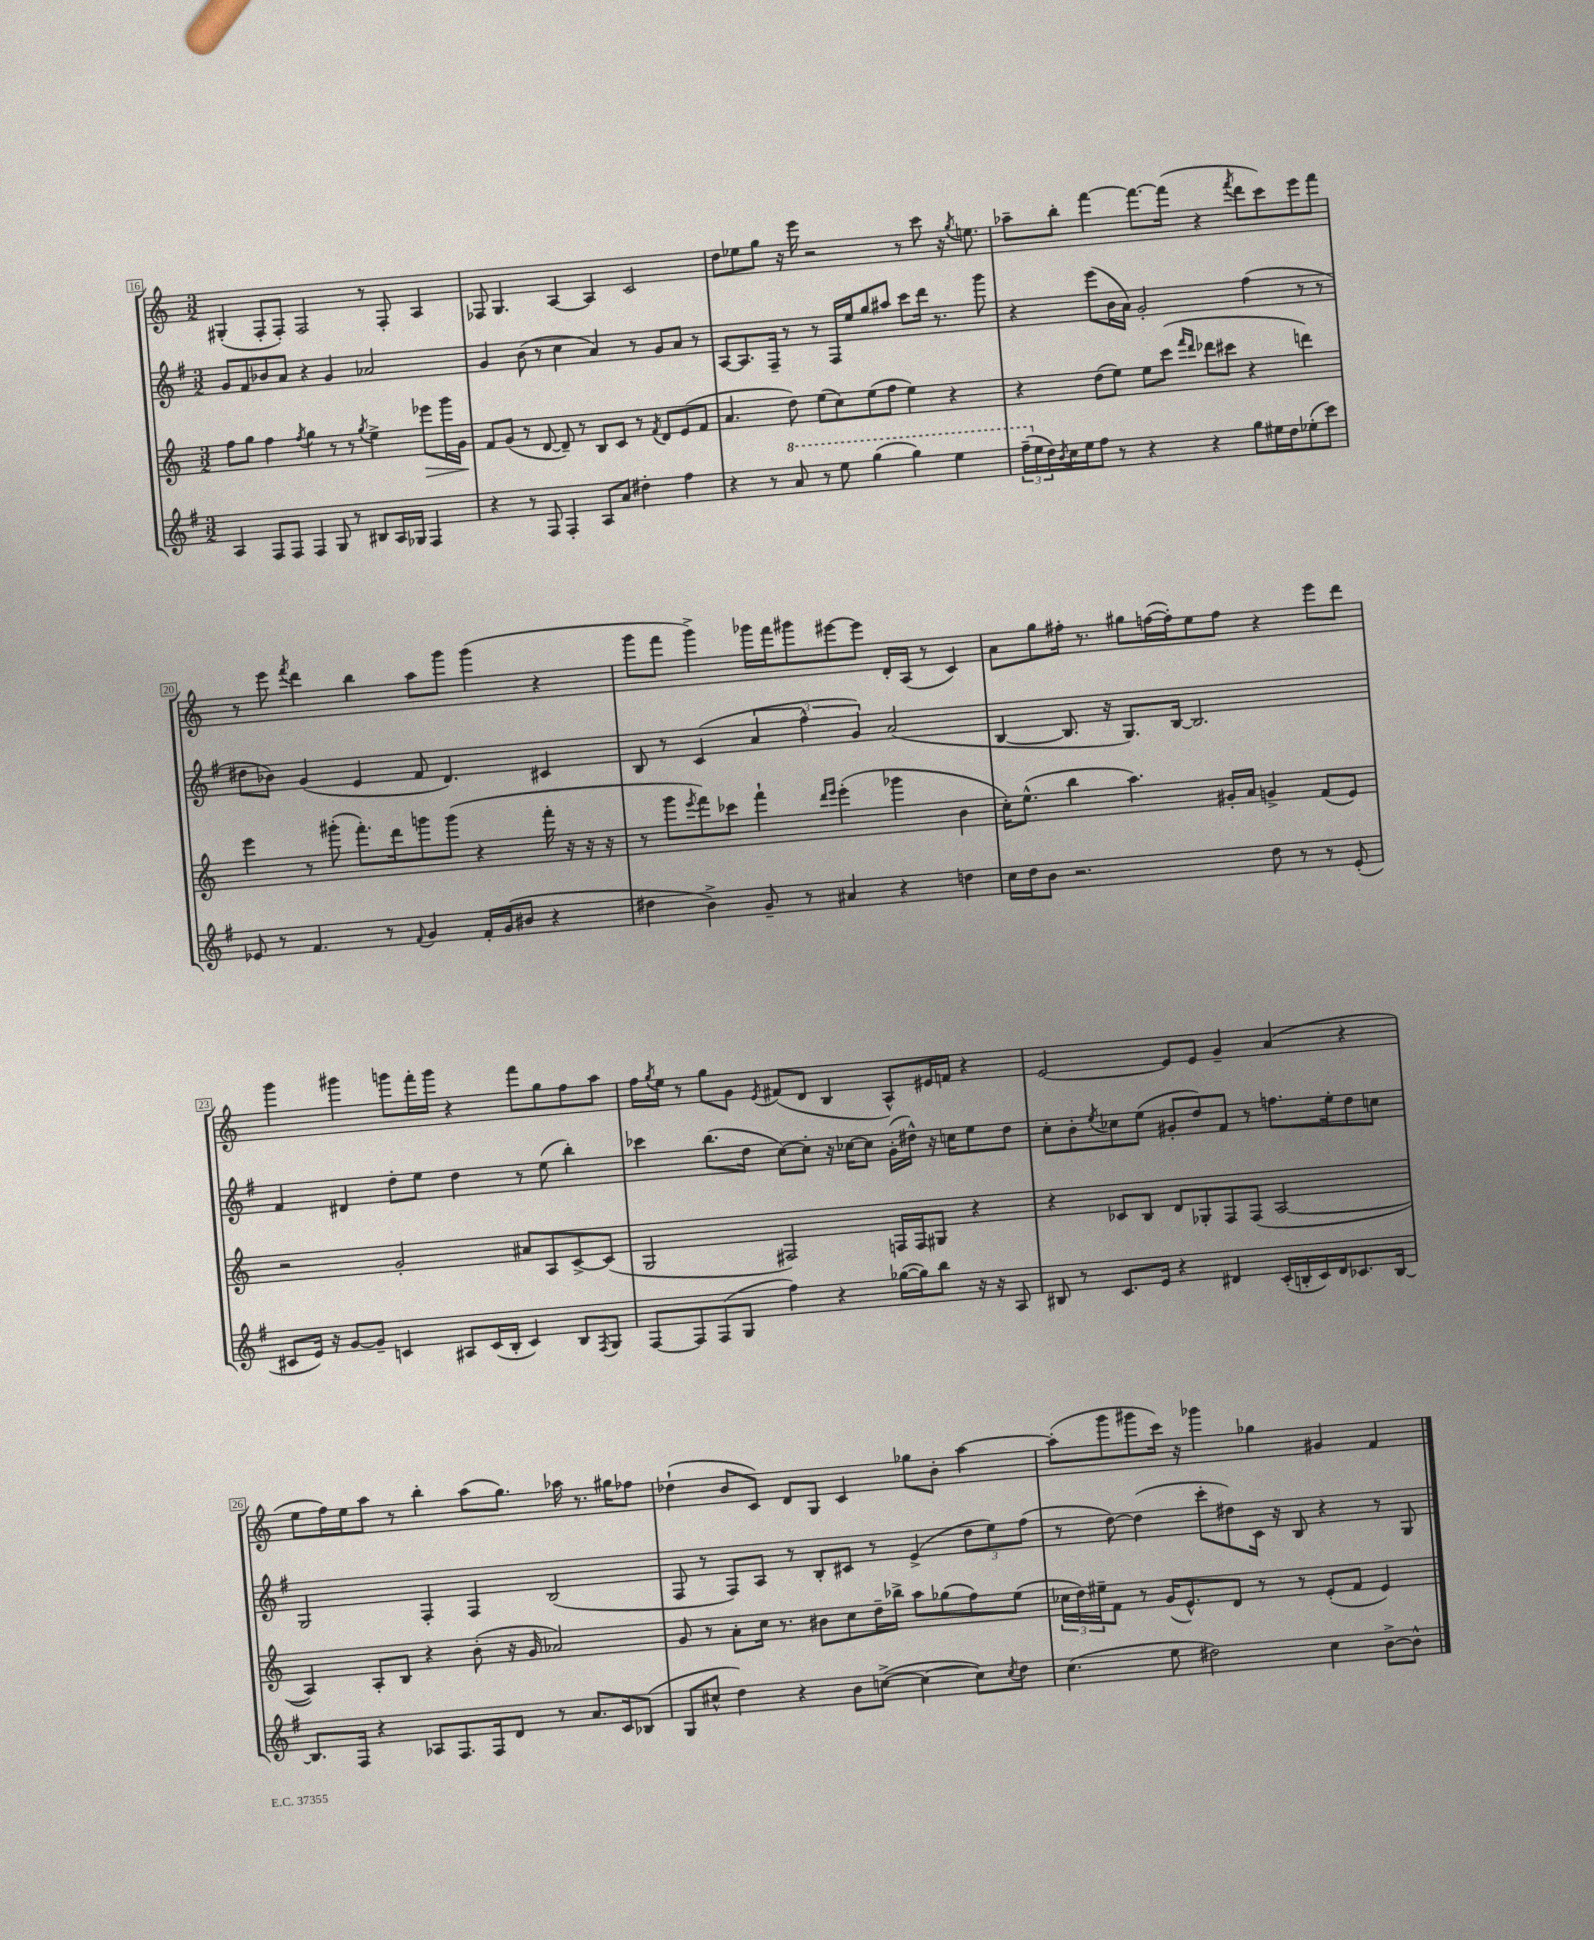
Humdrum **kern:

**kern	**kern	**dynam	**kern	**kern
*part4	*part3	*part3	*part2	*part1
*staff4	*staff3	*staff3	*staff2	*staff1
*clefG2	*clefG2	*	*clefG2	*clefG2
*k[f#]	*k[]	*	*k[f#]	*k[]
*M3/2	*M3/2	*	*M3/2	*M3/2
=16	=16	=16	=16	=16
4A/	8ff\L	.	8g/L	(4G#X'/
.	8gg\J	.	8f#/	.
8F#/L	4ff\	.	8b-X/	8F'/L
8F#/J	.	.	8a/J	8F'/J)
.	8qff/	.	.	.
4F#/	4gg\	.	4r	2F/
8G/	8r	.	4g/	.
8r	8r	.	.	.
.	8qgg/	.	.	.
8B#X/L	4ee^\	.	2a-X/	8r
16A/L	.	.	.	8F'/
16G-X/JJ	.	.	.	.
!	!	!LO:HP:b	!	!
4F#/	8eee-X\L	>	.	4A/
.	16ggg\L	.	.	.
.	16g\JJ	.	.	.
.	.	]	.	.
=17	=17	=17	=17	=17
4r	8f/L	.	4g/	8F-X/
.	(8g/J	.	.	4.G/
8r	8r	.	(8b\	.
8F#/	[8d/	.	8r	.
4F#'/	8d~/])	.	4cc\	[4A/
.	8r	.	.	.
8A/L	8B/L	.	4a/)	4A/]
8a/J	8c/J	.	.	.
4dd#X'\	8r	.	8r	2c/
.	8qf/	.	.	.
.	8d/L	.	8g/L	.
4ff#\	(8e/	.	8a/J	.
.	8f/J	.	8r	.
=18	=18	=18	=18	=18
4r	4.a/	.	[8A/L	8dd\L
.	.	.	8.A/]	8ee-X\
8r	.	.	.	8gg\J
.	.	.	16F#~/Jk	.
*8va	*	*	*	*
8aa/	8dd\)	.	8r	16r
.	.	.	.	16eee\
8r	(8ee\L	.	8r	2r
8eee\	8cc\)	.	16F#/LL	.
.	.	.	16ee/J	.
(4ggg\	(8ee\	.	8gg/	.
.	8ff\J	.	8aa#X/J	.
4ggg\)	4ee\)	.	8ccc\L	8r
.	.	.	16ddd\Jk	8ccc\
.	.	.	8.r	.
4eee\	4r	.	.	16r
.	.	.	.	8qgg/
.	.	.	.	8.een\
.	.	.	8ggg\	.
=19	=19	=19	=19	=19
(24fff#~\LL	4r	.	4r	8aa-X~\L
*X8va	*	*	*	*
24ee\	.	.	.	.
24dd\)	.	.	.	.
8qb/	.	.	.	.
16cc\	.	.	.	8bb'\J
16ee\J	.	.	.	.
8ff#\J	(8dd\L	.	(8eee\L	[4fff\
8r	8ee\J)	.	16b\L	.
.	.	.	16a\JJ)	.
4r	8ee\L	.	2g'/	8.fff\L_
.	(8ccc\J	.	.	.
.	.	.	.	(16fff\Jk]
.	16qqfff/LL	.	.	.
.	16qqddd/JJ	.	.	.
4r	8ddd-X\L	.	.	4r
.	8ccc#X\J	.	.	.
.	.	.	.	8qfff/
8gg\L	4r	.	(4ff#\	8ddd\L
16ee#X\L	.	.	.	8ccc\)
16dd\J	.	.	.	.
(8ee-X'\	4dddn\)	.	8r	8eee\
8ccc\J)	.	.	8r	8fff\J
!!LO:LB:g=z
=20	=20	=20	=20	=20
8e-X/	4eee\	.	8dd#X\L	8r
8r	.	.	8b-X\J)	8eee\
.	.	.	.	8qfff/
4.f#/	8r	.	(4g/	4ddd\
.	(8ggg#X'\	.	.	.
.	8.fff'\L)	.	4e/	4bb\
8r	.	.	.	.
.	16ddd\k	.	.	.
8qqf#/	.	.	.	.
4g/	8gggn\	.	8f#/	8aa\L
.	(8ggg\J	.	4.d/)	8ggg\J
16f#'/LL	4r	.	.	(4ggg\
(16g/J	.	.	.	.
8b#X/J	.	.	.	.
4r	16fff'\	.	4c#X/	4r
.	16r	.	.	.
.	16r	.	.	.
.	16r	.	.	.
=21	=21	=21	=21	=21
4dd#X\	8r	.	8B/	8ggg\L
.	8ggg\L	.	8r	8fff\J
.	8qeee/	.	.	.
4b^\)	8fff\)	.	(4c/	4ggg^\)
.	8ccc-X\J	.	.	.
8g~/	4fff`\	.	6a/	16ggg-X\LL
.	.	.	.	16fff\J
8r	.	.	.	8ggg#X\
.	.	.	6ff#^^\	.
.	16qqddd/LL	.	.	.
.	16qqeee/JJ	.	.	.
4a#X/	(4eee'\	.	.	[8eee#X\
.	.	.	6g/)	.
.	.	.	.	8eee#\J]
4r	4ggg-X\	.	(2a/	16d'/LL
.	.	.	.	(16A/JJ
.	.	.	.	8r
4ddn\	4b\	.	.	4c/)
=22	=22	=22	=22	=22
16cc\LL	16cc'\KL)	.	[4B/	8a\L
16dd\J	(8.ee^^\J	.	.	.
8b\J	.	.	.	8gg\
2.r	4bb\	.	8.B/]	16ff#X'\Jk
.	.	.	.	8.r
.	.	.	16r	.
.	4.aa\)	.	8.G/L)	8gg#X\L
.	.	.	.	([16ffn\L
.	.	.	[16B/Jk	16ff'\J])
.	.	.	2.B/]	8ee\
.	16g#X'/LL	.	.	8ff\J
.	16a/JJ	.	.	.
8dd\	4gn^/	.	.	4r
8r	.	.	.	.
8r	(8f/L	.	.	8eee\L
(8e'/	8e/J)	.	.	8ddd\J
!!LO:LB:g=z
=23	=23	=23	=23	=23
8c#X/L	2r	.	4f#/	4ggg\
16e/Jk)	.	.	.	.
16r	.	.	.	.
[8g/L	.	.	4d#X/	4ggg#X\
8g~/J]	.	.	.	.
4cn/	2g'/	.	8dd'\L	8gggn\L
.	.	.	8ee\J	16fff'\L
.	.	.	.	16ggg\JJ
8A#X/L	.	.	4dd\	4r
(16c/L	.	.	.	.
16B'/JJ	.	.	.	.
4c/)	8a#X/L	.	8r	8fff\L
.	8A/	.	(8ee\	8gg\
8B/L	[8c^/	.	4bb'\)	8ff\
8qF#/	.	.	.	.
8G/J	(8c/J]	.	.	8aa\J
=24	=24	=24	=24	=24
[8F#/L	2G/	.	4ccc-X\	16ff\LL
.	.	.	.	8qgg/
.	.	.	.	16ee\JJ
8F#/]	.	.	.	8r
(8F#/	.	.	(8.bb\L	8gg\L
8G/J	.	.	.	8g\J
.	.	.	16dd\Jk	.
.	.	.	.	8qe/
4ff#\)	2F#X/)	.	[8cc\L)	(8f#X/L
.	.	.	8cc'\J]	8d/J
4r	.	.	16r	4B/
.	.	.	[16cc-X\KL	.
.	.	.	8cc-\J]	.
([16gg-X\LL	16Fn/LL	.	(16g'\LL	8A^^/L)
16gg-\J])	16F/J	.	16dd#X^^\JJ)	.
8bb\J	8G#X/J	.	16r	16e#X/L
.	.	.	16ccn\KL	16fn/JJ
16r	4r	.	8ee\	4r
16r	.	.	.	.
8A/	.	.	8dd#\J	.
=25	=25	=25	=25	=25
8B#X/	4r	.	8cc'\L	[2e/
8r	.	.	8b'\	.
.	.	.	8qee/	.
8.c/L	8c-X/L	.	8cc-X\	.
.	8B/J	.	(8ee\J	.
16e/Jk	.	.	.	.
4r	8d/L	.	8g#X'/L	8e/L]
.	8G-X'/	.	8dd/)	8e/J
4d#X/	8F/	.	8f#/J	4g~/
.	(8F/J	.	8r	.
(16c'/LL	[2A/	.	8.ffn\L	(4a/
16Bn'/	.	.	.	.
16c/)	.	.	.	.
16d#/J	.	.	16ee'\k	.
8.c-X/	.	.	8dd\	4r
.	.	.	8ccn\J	.
[16B/Jk	.	.	.	.
!!LO:LB:g=z
=26	=26	=26	=26	=26
8.B/L]	4A/])	.	2G/	8ee\L
.	.	.	.	16ff\L)
16F#/Jk	.	.	.	16ee\J
4r	8A'/L	.	.	8aa\J
.	8B/J	.	.	8r
8A-X/L	4r	.	4F#'/	4bb'\
8.F#/	.	.	.	.
.	(8b'\	.	4F#/	(8aa\L
16F#/k	.	.	.	.
8d/J	16r	.	.	8.gg\J)
.	16g/	.	.	.
8r	2a-X/)	.	(2B/	.
.	.	.	.	16aa-X\
8.a/L	.	.	.	8.r
16c/k	.	.	.	16gg#X\KL
(8B-X/J	.	.	.	8ff-X\J
=27	=27	=27	=27	=27
8G/L	8g/	.	8F#/	(4dd-X`\
8cc#X^^/J	8r	.	8r	.
4dd\)	8a'\L	.	8F#/L)	8b/L
.	16cc\Jk	.	8A/J	8c/J)
.	8.r	.	.	.
4r	.	.	8r	8d/L
.	8b#X\L	.	8B'/L	8G/J
8b\L	8cc\	.	8c#X/J	4c/
([8ccn^\J	16dd~\L	.	8r	.
.	16bb-X^\JJ	.	.	.
4cc\_	8aa\L	.	(4e^/	8gg-X\L
.	(8gg-X\	.	.	8b'\J
8cc\L])	8ff\)	.	12dd\L	[4aa\
.	.	.	12ee\)	.
8qcc/	.	.	.	.
8dd\J	(8ee\J	.	.	.
.	.	.	(12ff#\J	.
=28	=28	=28	=28	=28
(4.cc\	24cc-X\LL	.	8r	(8aa'\L]
.	24dd\)	.	.	.
.	24ee#X~\J	.	.	.
.	8f\J	.	[8dd\)	8ggg\
.	8r	.	(4dd\]	8ggg#X\
8ee\	(16g/KL	.	.	16ccc\Jk)
.	8.e^^/)	.	.	16r
2dd#X\)	.	.	8ccc'\L	4ggg-X\
.	8d/J	.	8dd#X\)	.
.	8r	.	16c\Jk	4gg-X\
.	.	.	16r	.
.	8r	.	8B/	.
4cc\	(8e'/L	.	4r	4g#X/
.	8f/J	.	.	.
[8b^\L	4e/)	.	8r	4f/
8b^^\J]	.	.	8G/	.
==	==	==	==	==
*-	*-	*-	*-	*-
